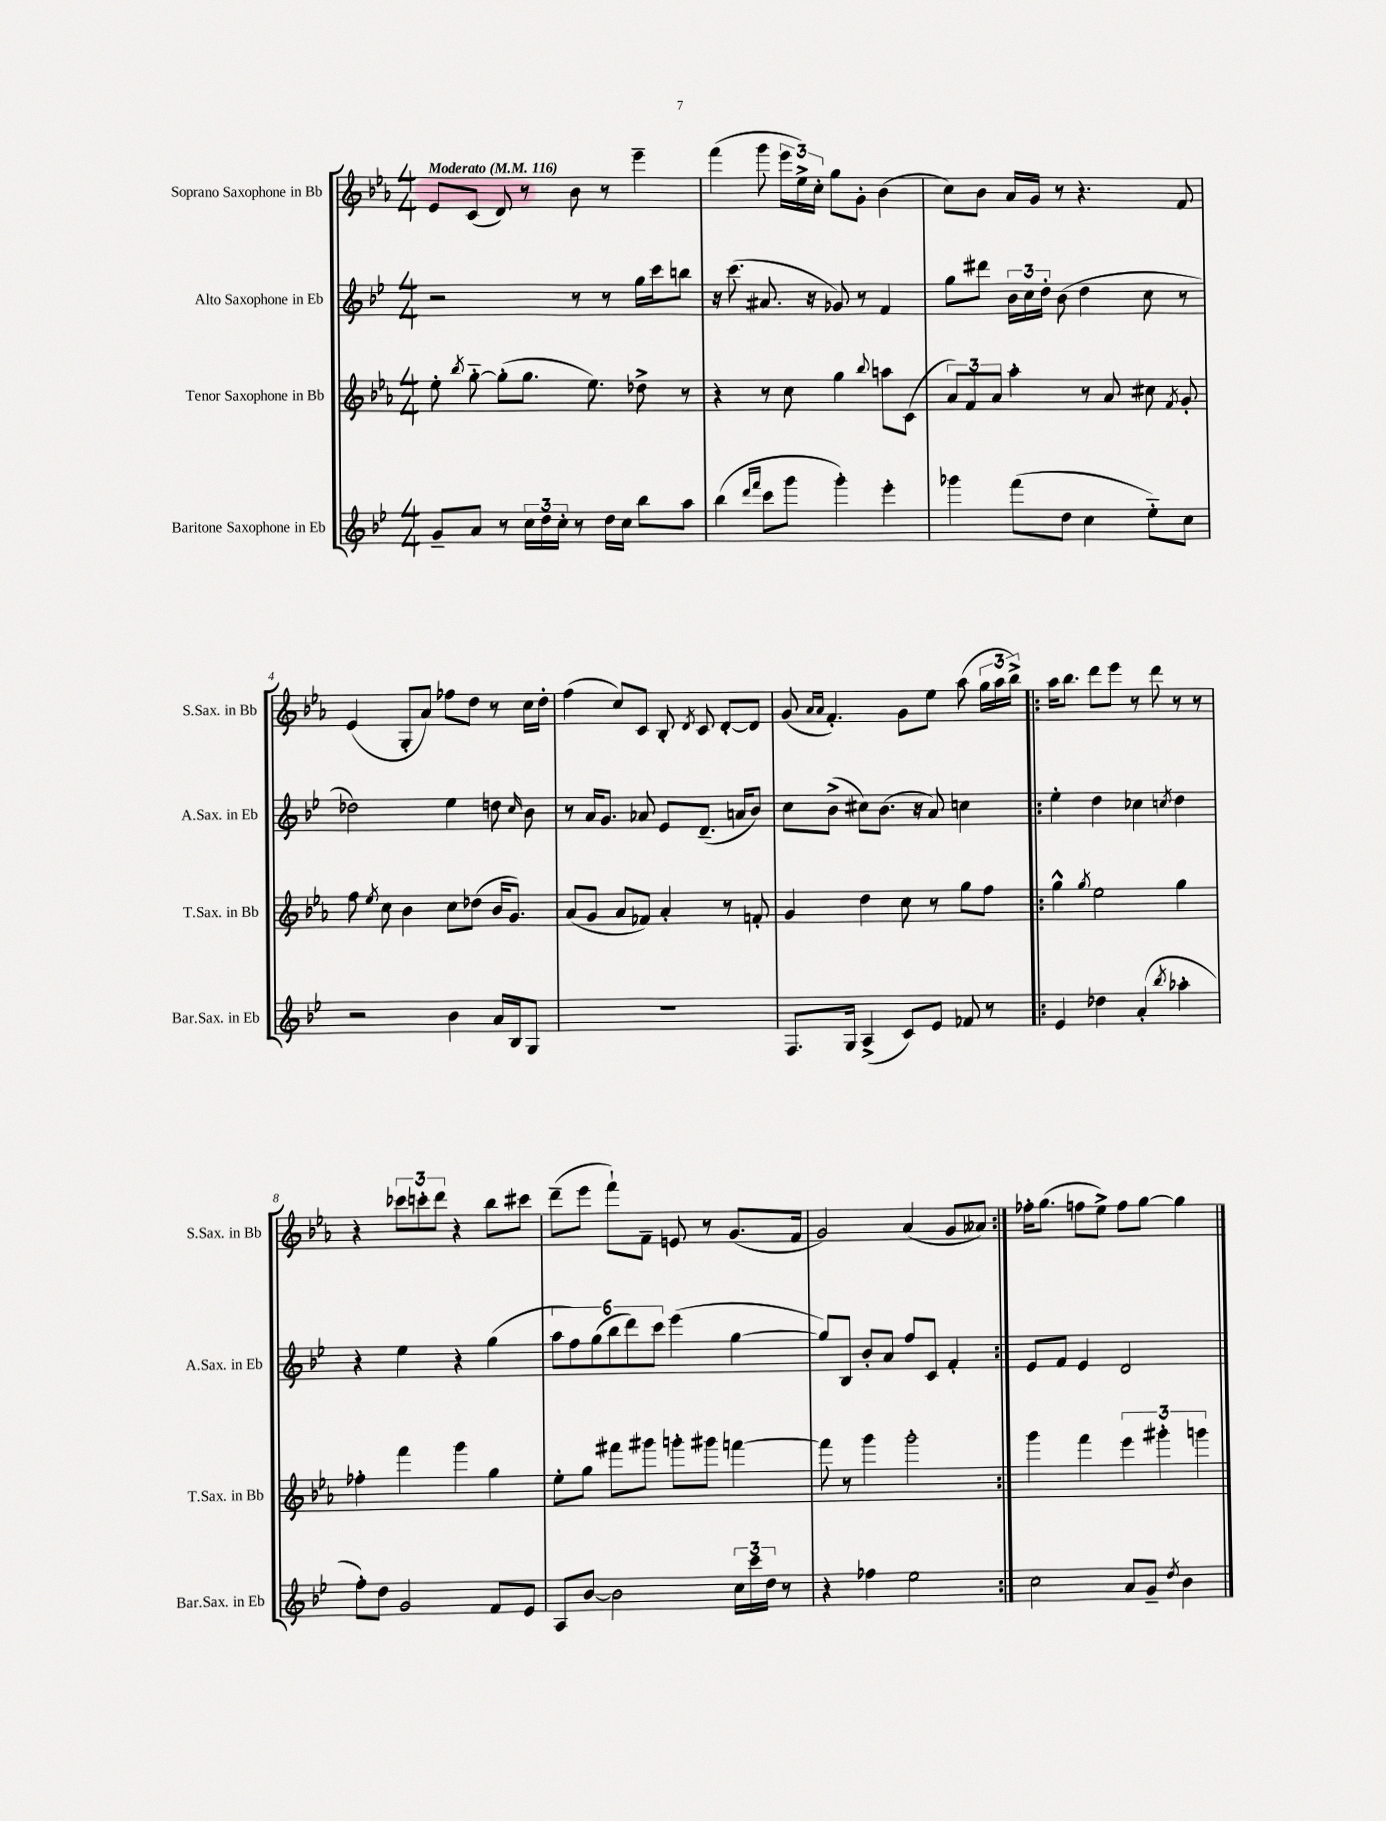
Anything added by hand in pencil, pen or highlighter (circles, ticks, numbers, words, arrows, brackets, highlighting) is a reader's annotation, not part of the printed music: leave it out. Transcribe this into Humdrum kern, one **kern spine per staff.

**kern	**kern	**kern	**kern
*staff4	*staff3	*staff2	*staff1
*clefG2	*clefG2	*clefG2	*clefG2
*k[b-e-]	*k[b-e-a-]	*k[b-e-]	*k[b-e-a-]
*M4/4	*M4/4	*M4/4	*M4/4
*MM116	*MM116	*MM116	*MM116
8g~	8ee-'	2r	8e-
.	8qbb-	.	.
8a	[8gg'~	.	(8c
8r	(8gg']	.	8d)
24cc	8.gg	.	8r
24dd	.	.	.
24cc'	.	.	.
8r	.	8r	8b-
.	8.ee-)	.	.
16dd	.	8r	8r
16cc	.	.	.
8bb-	8dd-^	16gg	4eee-~
.	.	16ccc	.
8aa	8r	8bb	.
=	=	=	=
(4bb-	4r	16r	(4fff
.	.	(8.ccc	.
16qqddd	.	.	.
16qqfff	.	.	.
8ccc	8r	8.a#	8ggg
8ggg	8cc	.	24eee-
.	.	.	24ee-^)
.	.	16r	.
.	.	.	24cc'
4ggg')	4gg	8g-)	8gg
.	.	8r	8g'
.	8qqbb-	.	.
4eee-'	8aa	4f	(4b-
.	(8c	.	.
=	=	=	=
4ggg-	12a-)	8gg	8cc)
.	12f	.	.
.	.	8ddd#	8b-
.	12a-	.	.
(8fff	4aa-'	24b-	16a-
.	.	24cc	.
.	.	.	16g
.	.	24dd'	.
8dd	.	(8b-	8r
4cc	8r	4dd	4.r
.	8a-	.	.
8ee-'~)	8cc#	8cc	.
.	8qf	.	.
8cc	8g'	8r	8f
=	=	=	=
2r	8ff	2dd-)	(4e-
.	8qee-	.	.
.	8cc	.	.
.	4b-	.	8G'
.	.	.	8a-)
4b-	8cc	4ee-	8ff-
.	(8dd-	.	8dd
16a	16b-	8dd	8r
16B-	8.g)	.	.
.	.	16qqcc	.
8G	.	8b-	16cc
.	.	.	16dd'
=	=	=	=
1r	(8a-	8r	(4ff
.	8g	16a	.
.	.	8.g	.
.	8a-	.	8cc)
.	8f-)	8a-	8c
.	4a-'	8e-	8B-'
.	.	.	8qd
.	.	(8.d~	8c
.	8r	.	[8d'
.	.	16a	.
.	8f'	8b-)	8d]
=	=	=	=
8.F	4g	8cc	(8g
.	.	.	16qqa-
.	.	.	16qqa-
.	.	(8b-^	4.f')
16G	.	.	.
(4A^	4dd	8cc#)	.
.	.	(8.b-	.
8c)	8cc	.	8g
.	.	16r	.
8e-	8r	8a)	8ee-
8f-	8gg	4cc	(8aa-
8r	8ff	.	24gg
.	.	.	24aa-
.	.	.	24bb-^)
=!|:	=!|:	=!|:	=!|:
4e-	4gg^^	4ee-'	16aa-
.	.	.	8.bb-
.	8qgg	.	.
4dd-	2ee-	4dd	8ddd
.	.	.	8eee-
(4a'	.	4cc-	8r
.	.	.	8ddd
8qbb-	.	8qcc	.
4aa-'	4gg	4dd	8r
.	.	.	8r
=	=	=	=
8ff')	4ff-'	4r	4r
8dd	.	.	.
2g	4fff	4ee-	12ccc-
.	.	.	12ccc'
.	.	.	12ddd
.	4ggg	4r	4r
8f	4gg	(4gg	8bb-
8e-	.	.	8ccc#
=	=	=	=
8A	8ee-'	12aa	(8ddd~
.	.	12ff)	.
[8b-	8gg	.	8eee-
.	.	(12gg	.
2b-]	8fff#	12bb-	8fff`)
.	.	12ddd)	.
.	8ggg#	.	8f~
.	.	12ccc	.
.	8ggg'	(4eee-	8e
.	8ggg#	.	8r
24cc	[4fff	[4gg	(8.g
24ccc	.	.	.
24dd	.	.	.
8r	.	.	.
.	.	.	16f
=	=	=	=
4r	8fff]	8gg])	2g)
.	8r	8B-	.
4ff-	4ggg	8b-'	.
.	.	8a	.
2ee-	2ggg'	8ff	(4a-
.	.	8c	.
.	.	4f'	8g
.	.	.	8a--)
=:|!	=:|!	=:|!	=:|!
2cc	4ggg	8e-	16ff-'
.	.	.	(8.gg
.	.	8f	.
.	4fff	4e-	8ff
.	.	.	8ee-^)
8a	6eee-	2d	8ff
8g~	.	.	[8gg
.	6ggg#'	.	.
8qdd	.	.	.
4b-	.	.	4gg]
.	6ggg	.	.
==	==	==	==
*-	*-	*-	*-
